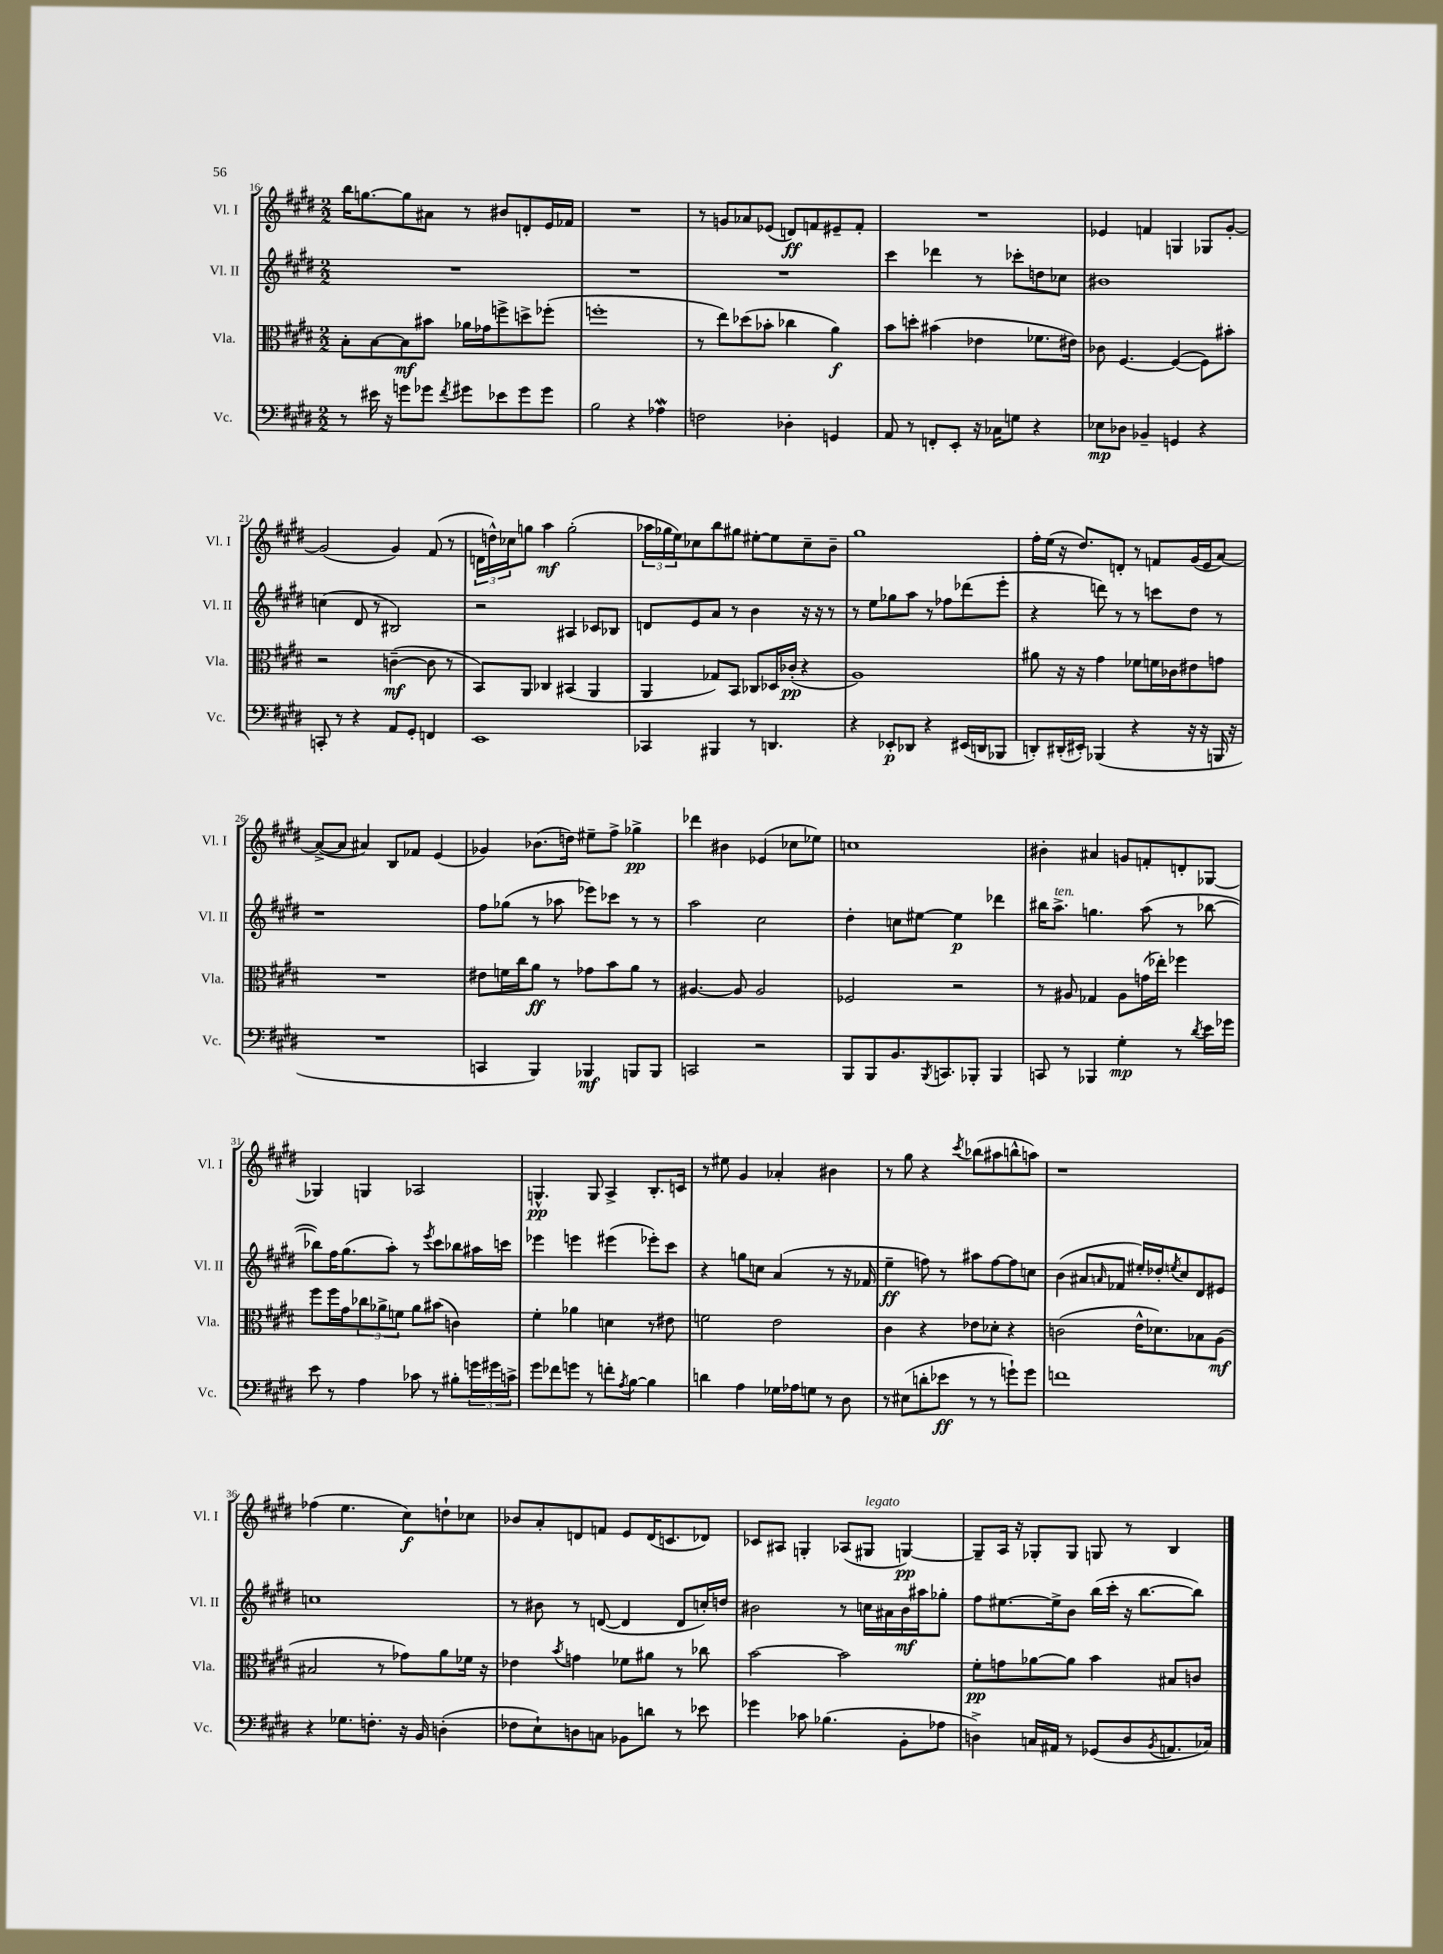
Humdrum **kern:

**kern	**kern	**kern	**kern
*staff4	*staff3	*staff2	*staff1
*clefF4	*clefC3	*clefG2	*clefG2
*k[f#c#g#d#]	*k[f#c#g#d#]	*k[f#c#g#d#]	*k[f#c#g#d#]
*M2/2	*M2/2	*M2/2	*M2/2
8r	8B'	1r	16bb
.	.	.	[8.gg
16e#	[8B	.	.
16r	.	.	.
8g	8B]	.	8gg]
8g-	8b#	.	8a#
8qf#	.	.	.
8g#	16a-	.	8r
.	16g-	.	.
8e-	8ff^	.	8b#
8g#	8dd^	.	8d'
8g#	(8ff-'	.	16e
.	.	.	16f-
=	=	=	=
2B	1ff'	1r	1r
4r	.	.	.
4A-	.	.	.
=	=	=	=
2F	8r	1r	8r
.	8ee)	.	8g
.	(8dd-	.	8a-
.	8b-'	.	(8e-
4D-'	4cc-	.	8d)
.	.	.	8f
4GG	4a)	.	8e#~
.	.	.	8f'
=	=	=	=
8AA	8b	4ccc#	1r
8r	8dd'	.	.
8FF'	(4b#	4ddd-	.
8EE'	.	.	.
16r	4e-	8r	.
16C-	.	.	.
8G	.	8ccc-'	.
4r	8.f-	8dd	.
.	.	8cc-	.
.	16e#)	.	.
=	=	=	=
8E-	8c-	1b#	4e-
8D-	[4.F#	.	.
4BB-~	.	.	4f
4GG	(4F#_	.	4G
4r	8F#])	.	8G-
.	8b#'	.	[8g#'
=	=	=	=
8CC'	2r	(4cc	(2g#]
8r	.	.	.
4r	.	8d#	.
.	.	8r	.
8AA	([4c~	2B#)	4g#)
8GG#'	.	.	.
4FF	8c]	.	(8f#
.	8r	.	8r
=	=	=	=
1EE	8BB)	2r	24d
.	.	.	24dd^^)
.	.	.	24cc-
.	8AA	.	8gg
.	4C-	.	4aa
.	(4BB#	4A#	(2gg'
.	4AA	8c-	.
.	.	8B-	.
=	=	=	=
4CC-	4AA	8d	24aa-
.	.	.	24gg-
.	.	.	24ee)
.	.	8e	8cc-
4BBB#	8G-)	8a	8bb
.	8BB	8r	8gg#
8r	8C-	4b	[8ee#'
4.DD	16D-	.	8ee#]
.	(16c-'	.	.
.	4r	16r	8cc-~
.	.	16r	.
.	.	8r	8b~
=	=	=	=
4r	1A)	8r	1gg#
.	.	8ee	.
8EE-'	.	8gg-	.
8DD-	.	8aa	.
4r	.	8r	.
.	.	8ff-	.
(16EE#	.	(8ddd-	.
16DD	.	.	.
8BBB-	.	8eee'	.
=	=	=	=
8DD')	8a#	4r	16ff#'
.	.	.	(16ee
(16DD#'	16r	.	16r
16EE#')	16r	.	8.dd#)
(4BBB-	4g#	8ddd)	.
.	.	8r	8d'
4r	8f-	8r	8r
.	16f	8ccc	8f
.	16c-	.	.
16r	8e#	8dd#	(16g#
16r	.	.	16e
16BBB	8g	8r	[8a)
16r	.	.	.
=	=	=	=
1r	1r	1r	(8a^_
.	.	.	8a]
.	.	.	4a#)
.	.	.	8B
.	.	.	8f-
.	.	.	(4e
=	=	=	=
4CC	8e#	8ff#	4g-)
.	16f	(8gg-	.
.	16cc#	.	.
4BBB)	8a	8r	(8.b-
.	8r	8aa-	.
.	.	.	16dd)
4BBB-	8g-	8eee-)	8ee#~
.	8b	8ccc-	8ff#^
8BBB	8a	8r	4gg-^
8BBB	8r	8r	.
=	=	=	=
2CC	[4.A#	2aa	4ddd-
.	.	.	4b#
.	8A#]	.	.
2r	2A#	2cc#	(4e-
.	.	.	8cc-
.	.	.	8ee-)
=	=	=	=
8BBB	2F-	4dd#'	1cc
8BBB	.	.	.
8.BB	.	8cc	.
.	.	[8ee#	.
8qBBB	.	.	.
8.CC	.	.	.
.	2r	4ee#]	.
8BBB-'	.	.	.
4BBB-	.	4ddd-	.
=	=	=	=
8CC	8r	16bb#	4b#'
.	.	8.aa^	.
8r	8A#	.	.
4BBB-	4G-	4.gg	4a#
4G#'	8A#	.	8g
.	(16g	(8aa	8f'
.	16ee-')	.	.
8r	4ff-	8r	8d'
8qd#	.	.	.
16e	.	[8bb-	[8G-
16g-	.	.	.
=	=	=	=
8e	8ff#	8bb-])	4G-]
8r	16ff#	16ff#	.
.	16g#	(8.gg#	.
4A	12cc-	.	4G
.	12a-^	.	.
.	.	8aa')	.
.	12f	.	.
8c-	8a-	8r	2A-
.	.	8qeee	.
8r	(8b#	8ccc#	.
8B#'	4c)	8bb-	.
24g	.	16aa#	.
24g#	.	.	.
.	.	16ccc	.
24c^	.	.	.
=	=	=	=
8g#	4f#'	4eee-	4.G^^
8f-	.	.	.
8g	4a-	4eee	.
8r	.	.	8G
8f'	4d	(4eee#	4A^
8qA	.	.	.
[8B	.	.	.
4B]	8r	8eee-')	8.B'
.	8e#	8ccc#	.
.	.	.	16c
=	=	=	=
4d	2f	4r	8r
.	.	.	8ee#
4A	.	8gg	4g#
.	.	8cc	.
16G-	2e	(4a	4a-'
16A-	.	.	.
8G	.	.	.
8r	.	8r	4b#
8D#	.	16r	.
.	.	16f-	.
=	=	=	=
8r	4c#	4ee~	8r
(8E#	.	.	8gg#
8d'	4r	8ff)	4r
8e-	.	8r	.
.	.	.	8qccc#
8r	8e-	8aa#	(8bb-
8r	8d-'	[8ff	8aa#
8g`)	4r	8ff]	8bb^^
8g	.	8cc	8aa)
=	=	=	=
1f	(2c	(4b	1r
.	.	8a#	.
.	.	16qqa	.
.	.	8f-	.
.	16e^^	16ee#')	.
.	8.d-)	16dd-'	.
.	.	8qee	.
.	.	8cc#	.
.	8B-	8d#	.
.	(8A	8e#	.
=	=	=	=
4r	2B#	1cc	(4ff-
8.G-	.	.	4.ee
8.F'	.	.	.
.	8r	.	.
16r	8g-)	.	8cc#)
16BB	.	.	.
(4D'	8a	.	8dd`
.	16f-	.	8cc-
.	16r	.	.
=	=	=	=
8F-	4e-	8r	8b-
8E`)	.	8b#	8a'
.	8qb	.	.
8D	4g	8r	8d
8C	.	([8d	8f
8BB-	8f-	4d]	8e
8d	8a#	.	(16d
.	.	.	8.c
8r	8r	8d	.
8e-	8cc-	16cc')	8d-)
.	.	16dd	.
=	=	=	=
4g-	[2b	2b#	8c-
.	.	.	8A#
8c-	.	.	4G'
(4.B-	.	.	.
.	2b]	8r	(8A-
.	.	16cc	8G#
.	.	16a#	.
8BB'	.	16b#	[4G)
.	.	16aa#	.
8A-	.	8gg-'	.
=	=	=	=
4D^)	8f#'	8ff#	8G~]
.	8g	[8.ee#	16A
.	.	.	16r
16C	[8a-	.	8G-'
16AA#	.	16ee#^]	.
8r	8a-]	8b	8G-
(8GG-	4b	(16bb	8G
.	.	16ccc#'	.
8D	.	16r	8r
.	.	[8.bb	.
8qBB	.	.	.
8.AA	8B#	.	4B
.	8c	8bb])	.
16C-)	.	.	.
==	==	==	==
*-	*-	*-	*-
